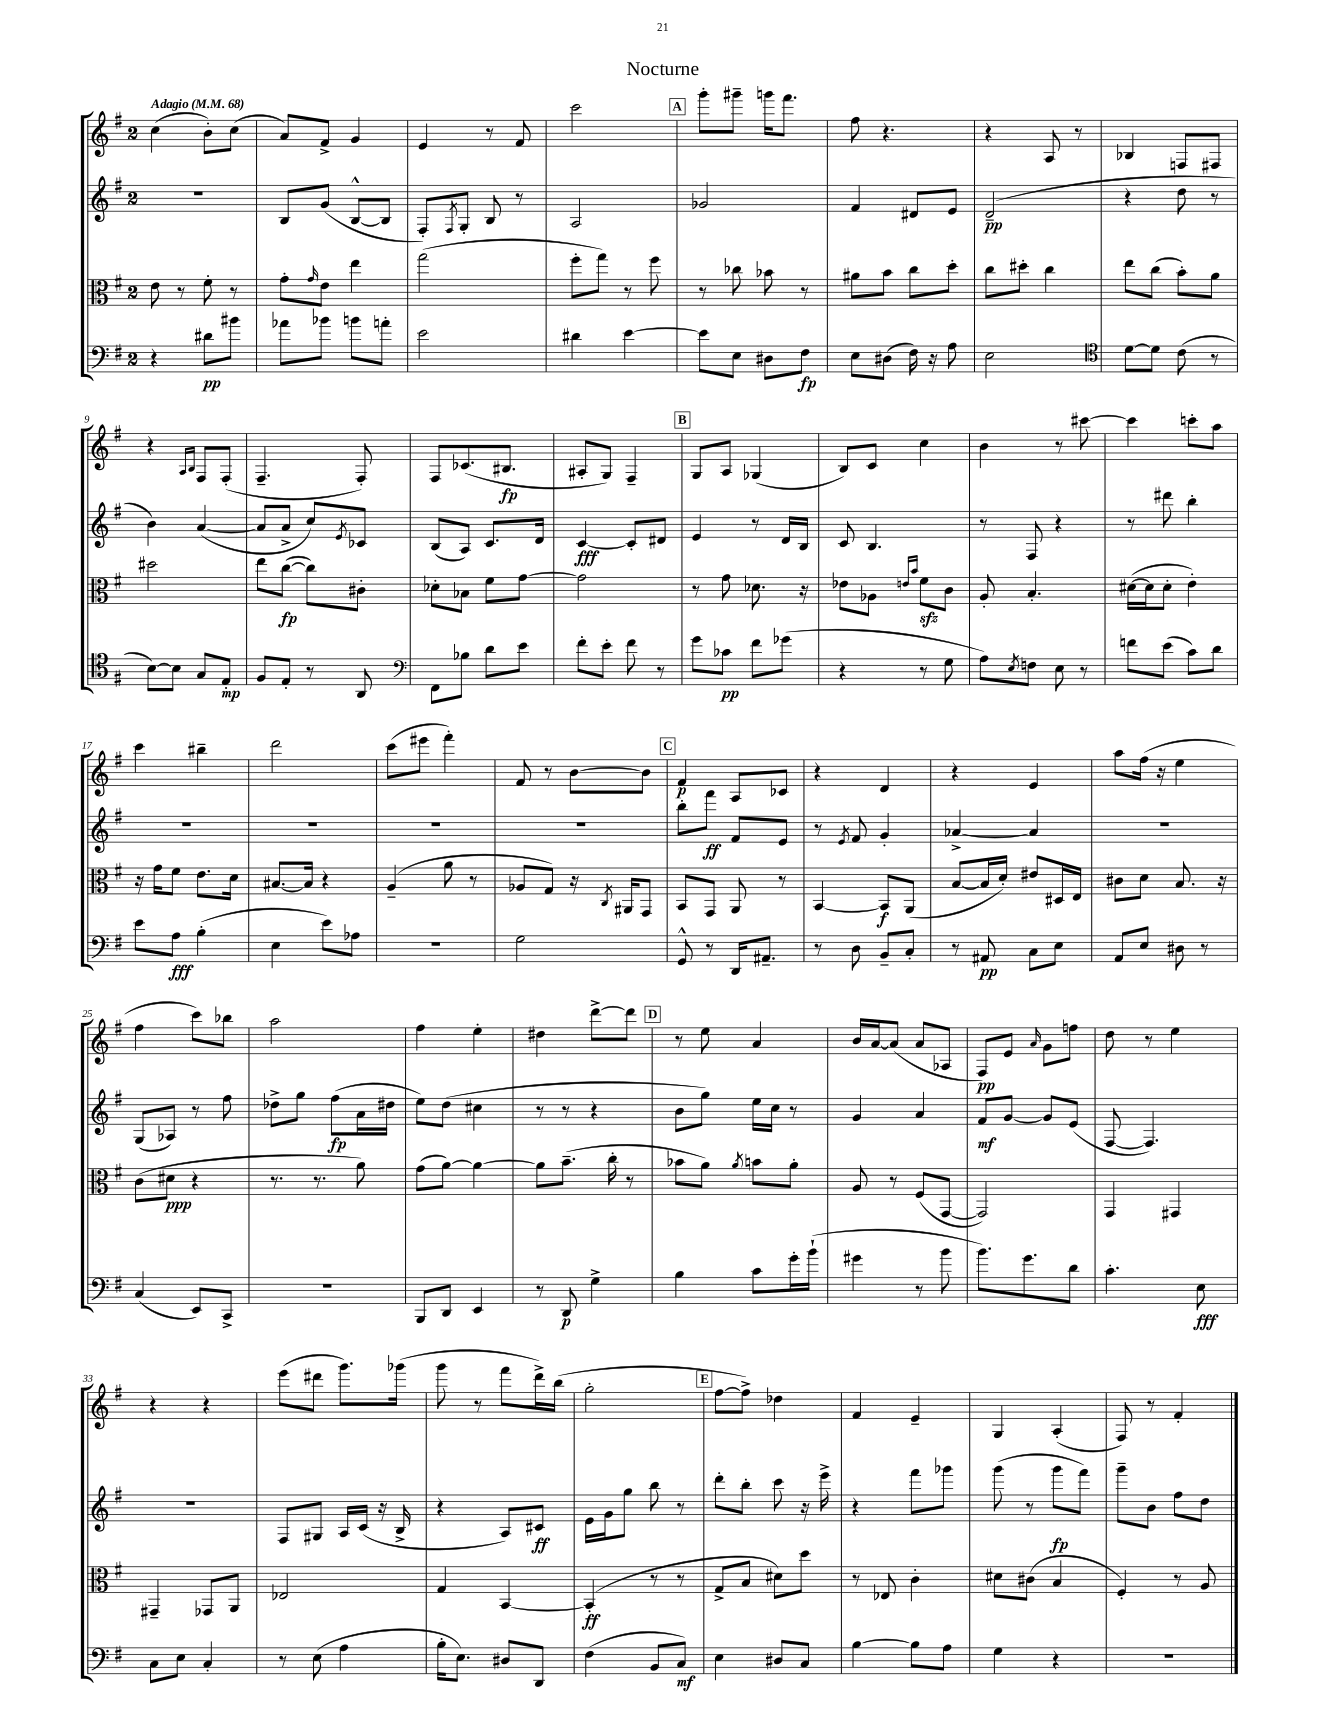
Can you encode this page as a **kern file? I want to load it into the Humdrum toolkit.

**kern	**kern	**kern	**kern
*staff4	*staff3	*staff2	*staff1
*clefF4	*clefC3	*clefG2	*clefG2
*k[f#]	*k[f#]	*k[f#]	*k[f#]
*M2/4	*M2/4	*M2/4	*M2/4
*MM68	*MM68	*MM68	*MM68
4r	8e\	2r	(4cc\
.	8r	.	.
8d#\L	8f#'\	.	8b'\L)
8b#\J	8r	.	(8cc\J
=	=	=	=
8a-\L	8g'\L	8B/L	8a/L)
.	16qqg/	.	.
8b-\J	8e\J	(8g/J	8f#^/J
8b\L	4ee\	[8B^^/L	4g/
8a'\J	.	8B/]J	.
=	=	=	=
2e\	(2gg\	8F#'/L)	4e/
.	.	8qF#/	.
.	.	8G'/J	.
.	.	8B/	8r
.	.	8r	8f#/
=	=	=	=
4d#\	8ff#'\L	2A/	2ccc\
.	8gg\J)	.	.
[4e\	8r	.	.
.	8ff#\	.	.
=	=	=	=
8e\]L	8r	2g-/	8ggg'\L
8E\J	8cc-\	.	8ggg#~\J
8D#\L	8b-\	.	16ggg\LK
.	.	.	8.fff#\J
8F#\J	8r	.	.
=	=	=	=
8E\L	8a#\L	4f#/	8ff#\
(8D#\J	8b\J	.	4.r
16F#\)	8cc\L	8d#/L	.
16r	.	.	.
8A\	8dd'\J	8e/J	.
=	=	=	=
2E\	8cc\L	(2d~/	4r
.	8dd#'\J	.	.
.	4cc\	.	8A/
.	.	.	8r
=	=	=	=
*clefC4	*	*	*
[8d\L	8ee\L	4r	4B-/
8d\]J	(8cc\J	.	.
(8c\	8b'\L)	8dd\	8F/L
8r	8a\J	8r	8F#/J
=	=	=	=
[8B\L)	2dd#\	4b\)	4r
8B\]J	.	.	.
.	.	.	16qqA/LL
.	.	.	16qqB/JJ
8G/L	.	([4a/	8F#/L
8E'/J	.	.	(8F#'/J
=	=	=	=
8F#/L	8ee\L	8a/]L	4.F#~/
8E'/J	([8cc\J	8a^/J	.
8r	8cc\]L)	8cc/L)	.
.	.	8qe/	.
8AA/	8c#'\J	8c-/J	8F#'/)
=	=	=	=
*clefF4	*	*	*
8FF#\L	8d-'\L	(8B/L	8F#/L
8B-\J	8B-\J	8A/J)	(8.c-/
8d\L	8f#\L	8.c/L	.
.	.	.	8.B#/J
8e\J	[8g\J	.	.
.	.	16d/Jk	.
=	=	=	=
8f#'\L	2g\]	[4c/	8A#'/L
8e'\J	.	.	8G/J)
8f#\	.	8c'/]L	4F#~/
8r	.	8d#/J	.
=	=	=	=
8g\L	8r	4e/	8G/L
8c-\J	8g\	.	8A/J
8f#\L	8.d-\	8r	(4G-/
(8g-\J	.	16d/LL	.
.	16r	16B/JJ	.
=	=	=	=
4r	8e-\L	8c/	8B/L)
.	8A-\J	4.B/	8c/J
.	16qqe/LL	.	.
.	16qqb/JJ	.	.
8r	8f#\L	.	4cc\
8G\	8c\J	.	.
=	=	=	=
8A\L)	8A'/	8r	4b\
8qE/	.	.	.
8F\J	4.B'/	8F#/	.
8E\	.	4r	8r
8r	.	.	[8ccc#\
=	=	=	=
8f\L	([16d#\LL	8r	4ccc#\]
.	16d#\]J	.	.
(8e\J	8d#'\J	8ddd#\	.
8c\L)	4e'\)	4bb'\	8ccc'\L
8d\J	.	.	8aa\J
=	=	=	=
8e\L	16r	2r	4ccc\
.	16g\LK	.	.
8A\J	8f#\J	.	.
(4B'\	8.e\L	.	4bb#~\
.	16d\Jk	.	.
=	=	=	=
4E\	[8.B#/L	2r	2ddd\
.	16B#/]Jk	.	.
8e\L)	4r	.	.
8A-\J	.	.	.
=	=	=	=
2r	(4A~/	2r	(8ccc\L
.	.	.	8eee#\J
.	8a\	.	4fff#'\)
.	8r	.	.
=	=	=	=
2G\	8A-/L	2r	8f#/
.	8G/J)	.	8r
.	16r	.	[8b\L
.	8qC/	.	.
.	16AA#/LK	.	.
.	8GG/J	.	8b\]J
=	=	=	=
8GG^^/	8BB/L	8bb'\L	4f#/
8r	8GG/J	8fff#\J	.
16DD/LK	8AA/	8f#/L	8A/L
8.AA#~/J	.	.	.
.	8r	8e/J	8c-/J
=	=	=	=
8r	[4BB/	8r	4r
.	.	8qe/	.
8D\	.	8f#/	.
8BB~/L	8BB/]L	4g'/	4d/
8C'/J	(8AA/J	.	.
=	=	=	=
8r	[8B/L	[4a-^/	4r
8AA#/	16B/]L	.	.
.	16d'/JJ)	.	.
8C\L	8e#/L	4a-/]	4e/
8E\J	16D#/L	.	.
.	16E/JJ	.	.
=	=	=	=
8AA/L	8c#\L	2r	8aa\L
8E/J	8d\J	.	(16ff#\Jk
.	.	.	16r
8D#\	8.B/	.	4ee\
8r	.	.	.
.	16r	.	.
=	=	=	=
(4C/	(8c\L	(8G/L	4ff#\
.	8d#\J	8A-/J)	.
8EE/L)	4r	8r	8ccc\L)
8CC^/J	.	8ff#\	8bb-\J
=	=	=	=
2r	8.r	8dd-^\L	2aa\
.	.	8gg\J	.
.	8.r	.	.
.	.	(8ff#\L	.
.	8a\)	16a\L	.
.	.	16dd#\JJ	.
=	=	=	=
8BBB/L	(8g\L	8ee\L)	4ff#\
8DD/J	[8a\J)	(8dd\J	.
4EE/	4a\_	4cc#\	4ee'\
=	=	=	=
8r	8a\]L	8r	4dd#\
8DD/	(8.b~\J	8r	.
4G^\	.	4r	[8ddd^\L
.	16cc'\	.	.
.	8r	.	8ddd\]J
=	=	=	=
4B\	8b-\L	8b\L	8r
.	8a\J)	8gg\J)	8ee\
.	8qa/	.	.
8c\L	8b\L	16ee\LL	4a/
.	.	16cc\JJ	.
16g'\L	8a'\J	8r	.
(16b`\JJ	.	.	.
=	=	=	=
4g#\	8A/	4g/	16b/LL
.	.	.	[16a/J
.	8r	.	(8a/]J
8r	(8F#/L	4a/	8a/L
8b\	[8GG/J	.	8A-/J
=	=	=	=
8.b\L)	2GG/])	8f#/L	8F#/L)
.	.	[8g/J	8e/J
8.g\	.	.	.
.	.	.	16qqa/
.	.	8g/]L	8g\L
8d\J	.	(8e/J	8ff\J
=	=	=	=
4.c'\	4GG/	[8F#/	8dd\
.	.	4.F#/])	8r
.	4GG#/	.	4ee\
8E\	.	.	.
=	=	=	=
8C\L	4GG#~/	2r	4r
8E\J	.	.	.
4C'/	8GG-/L	.	4r
.	8AA/J	.	.
=	=	=	=
8r	2E-/	8F#/L	(8eee\L
(8E\	.	8G#/J	8ddd#\J
4A\	.	16A/LL	8.ggg\L)
.	.	(16c/JJ	.
.	.	16r	.
.	.	16B^/	(16ggg-\Jk
=	=	=	=
16B'\LK	4G/	4r	8ggg\
8.E\J)	.	.	.
.	.	.	8r
8D#/L	[4BB/	8A/L)	8fff#\L
8DD/J	.	8c#/J	16ddd^\L)
.	.	.	(16bb\JJ
=	=	=	=
(4F#\	(4BB'/]	16e\LL	2gg'\
.	.	16g\J	.
.	.	8gg\J	.
8BB/L	8r	8bb\	.
8C/J)	8r	8r	.
=	=	=	=
4E\	8G^/L	8ddd'\L	[8ff#\L
.	8B/J	8bb'\J	8ff#^\]J)
8D#/L	8d#\L)	8ccc\	4dd-\
8C/J	8dd\J	16r	.
.	.	16eee^\	.
=	=	=	=
[4B\	8r	4r	4f#/
.	8E-/	.	.
8B\]L	4c'\	8fff#\L	4e~/
8A\J	.	8ggg-\J	.
=	=	=	=
4G\	8d#\L	(8ggg\	4G/
.	(8c#\J	8r	.
4r	4B/	8ggg\L	(4A'/
.	.	8fff#\J)	.
=	=	=	=
2r	4F#'/)	8ggg~\L	8F#/)
.	.	8b\J	8r
.	8r	8ff#\L	4f#'/
.	8A/	8dd\J	.
==	==	==	==
*-	*-	*-	*-
